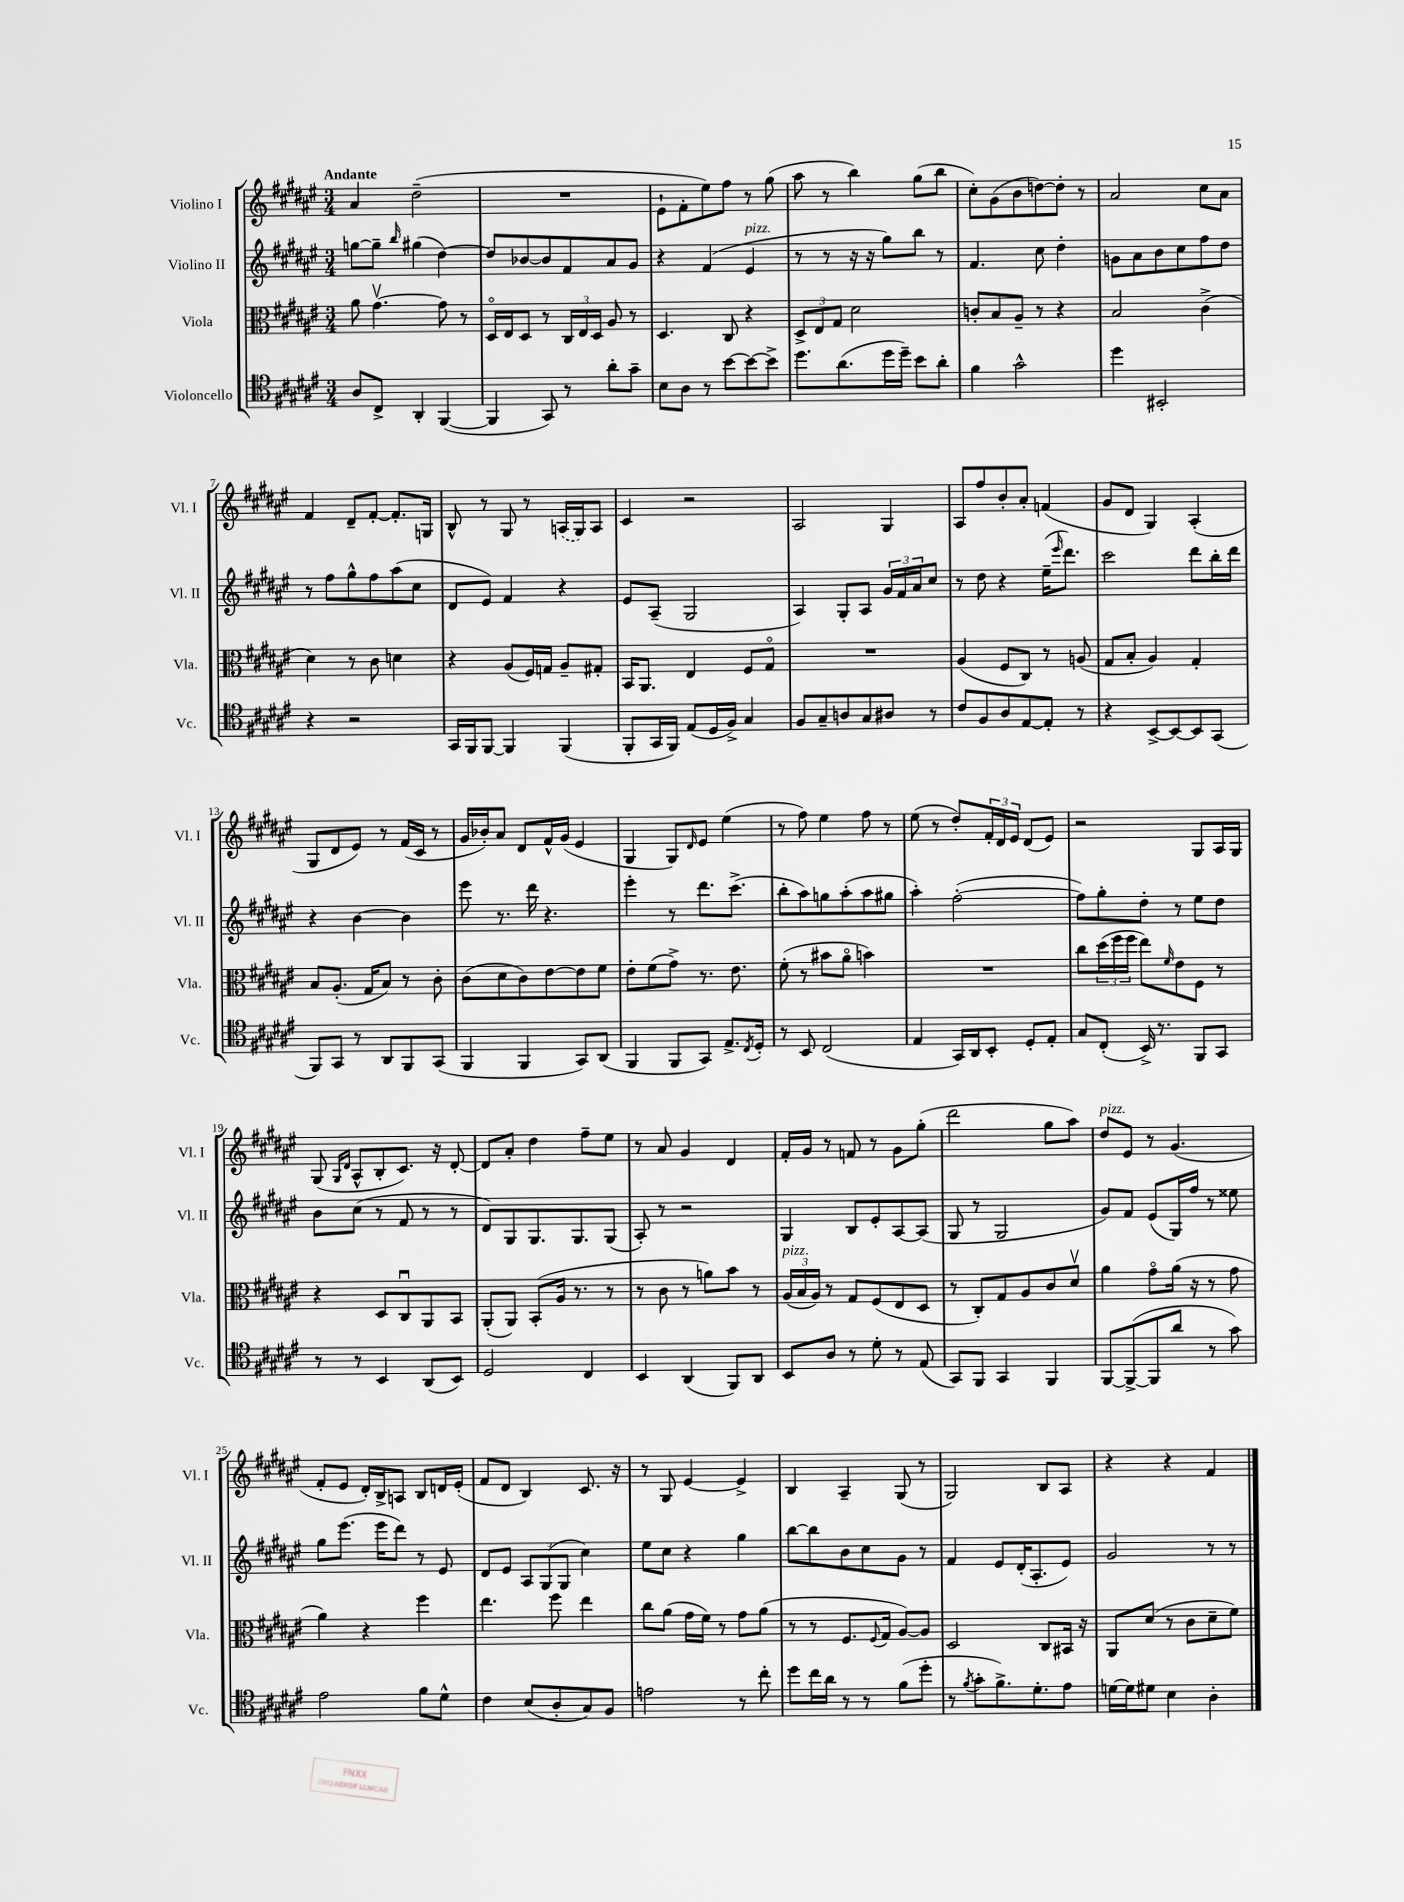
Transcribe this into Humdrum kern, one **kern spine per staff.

**kern	**kern	**kern	**kern
*part4	*part3	*part2	*part1
*staff4	*staff3	*staff2	*staff1
*I"Violoncello	*I"Viola	*I"Violino II	*I"Violino I
*I'Vc.	*I'Vla.	*I'Vl. II	*I'Vl. I
*clefC4	*clefC3	*clefG2	*clefG2
*k[f#c#g#d#a#e#]	*k[f#c#g#d#a#e#]	*k[f#c#g#d#a#e#]	*k[f#c#g#d#a#e#]
*M3/4	*M3/4	*M3/4	*M3/4
=1	=1	=1	=1
!	!	!	!LO:TX:a:B:t=Andante
8A#/L	8a#\	[8ggn\L	4a#/
8C#^/J	[4.g#v\	8gg~\J]	.
.	.	16qqbb/	.
4AA#'/	.	(4gg#X\	(2dd#~\
([4FF#/	8g#\]	[4dd#\)	.
.	8r	.	.
=2	=2	=2	=2
4FF#/]	16D#/LL	8dd#/L]	2.r
.	16E#/J	.	.
.	8D#/J	[8b-X/	.
8GG#/)	8r	8b-/]	.
8r	24C#/LL	8f#/	.
.	24E#/	.	.
.	24D#/JJ	.	.
8a#'\L	8A#/	8a#/	.
8g#~\J	8r	8g#/J	.
=3	=3	=3	=3
8B\L	4.D#/	4r	8e#`\L
8A#\J	.	.	8f#'\
8r	.	(4f#/	8ee#\)
[8b\L	8C#/	.	8ff#\J
!	!	!LO:TX:a:i:t=pizz.	!
8b\_	4r	4e#/	8r
8b^\J]	.	.	(8gg#\
=4	=4	=4	=4
8.dd#\L	12D#^/L	8r	8aa#\
.	12E#/	.	.
.	.	8r	8r
.	12G#/J	.	.
(8.a#\	.	.	.
.	2d#\	16r	4bb\)
.	.	16r	.
16dd#\L	.	8gg#\L)	.
16dd#~\JJ)	.	.	.
8b\L	.	8bb\J	(8gg#\L
8a#'\J	.	8r	8bb\J
=5	=5	=5	=5
4f#\	8cn'/L	4.f#/	8cc#'\L)
.	8B/	.	(8g#\
2g#^^\	8A#~/J	.	8b\
.	8r	8cc#\	[8ddn\)
.	4r	4dd#'\	8dd'\J]
.	.	.	8r
=6	=6	=6	=6
4dd#\	2B/	8gn\L	2a#/
.	.	8a#\	.
2BB#X'/	.	8b\	.
.	.	8cc#\	.
.	(4c#^\	8ff#\	8cc#\L
.	.	8dd#\J	8a#\J
!!LO:LB:g=z
=7	=7	=7	=7
4r	4d#\)	8r	4f#/
.	.	8ff#\L	.
2r	8r	8gg#^^\	8d#~/L
.	8c#\	8ff#\	[8f#'/J
.	4dn\	(8aa#\	8.f#'/L]
.	.	8cc#\J	.
.	.	.	16Gn/Jk
=8	=8	=8	=8
16GG#/LL	4r	8d#/L	8B^^/
16FF#/J	.	.	.
[8FF#/J	.	8e#/J)	8r
4FF#/]	(8A#/L	4f#/	8G#/
.	16F#/L)	.	8r
.	16Gn/JJ	.	.
(4FF#/	8A#~/L	4r	(16An/LL
.	.	.	16G#/J)
.	8G#X'/J	.	8A/J
=9	=9	=9	=9
8FF#'/L	16BB/KL	8e#/L	4c#/
.	8.AA#/J	.	.
16GG#/L	.	(8A#~/J	.
16FF#/JJ)	.	.	.
(8E#/L	4E#/	2G#/	2r
16D#/L	.	.	.
16F#^/JJ)	.	.	.
4G#/	8F#/L	.	.
.	8G#/J	.	.
=10	=10	=10	=10
8F#/L	2.r	4A#/)	2A#/
8G#~/	.	.	.
8An/	.	8G#'/L	.
8G#/	.	8A#/J	.
8A#X/J	.	24g#/LL	4G#/
.	.	24f#/	.
.	.	24a#/J	.
8r	.	8cc#/J	.
=11	=11	=11	=11
8c#/L	(4A#/	8r	8A#/L
8F#/	.	8dd#\	8ff#/
8A#/	8F#/L	4r	8b'/
[8E#/	8C#/J)	.	8a#'/J
8E#'/J]	8r	(16ee#~\KL	(4fn/
.	.	16qqeee#/	.
.	.	8.ddd#\J)	.
8r	(8An/	.	.
=12	=12	=12	=12
4r	8G#/L	2ccc#\	8g#/L
.	8B'/J	.	8d#/J
[8BB^/L	4A#/)	.	4G#/)
8BB/_	.	.	.
8BB/]	4G#'/	8ddd#\L	(4A#'/
(8GG#/J	.	16bb'\L	.
.	.	16ddd#\JJ	.
!!LO:LB:g=z
=13	=13	=13	=13
8FF#/L)	8B/L	4r	8G#/L
8GG#/J	(8.A#'/J	.	8d#/
8r	.	[4b\	8e#/J)
.	16G#/KL	.	.
8AA#/L	8B/J)	.	8r
8FF#/	8r	4b\]	(16f#/LL
.	.	.	16c#/JJ
(8GG#/J	8c#'\	.	8r
=14	=14	=14	=14
4FF#/	(8c#\L	8eee#\	16g#/LL
.	.	.	16b-X'/J)
.	8d#\	8.r	8a#/J
4FF#/	8c#\)	.	8d#/L
.	.	16ddd#\	.
.	[8e#\	4.r	16f#^^/L
.	.	.	(16g#/JJ
8GG#/L)	8e#\]	.	4e#/
(8AA#/J	8f#\J	.	.
=15	=15	=15	=15
4FF#/	8e#'\L	4eee#'\	4G#/
.	(8f#\	.	.
8FF#/L	8g#^\J)	8r	8G#/L)
.	.	.	16qqd#/
8GG#/J)	8.r	8.ddd#\L	8e#/J
8.E#^/L	.	.	(4ee#\
.	8.e#\	(8.ccc#^\J	.
8qC#/	.	.	.
16D#'/Jk	.	.	.
=16	=16	=16	=16
8r	(8f#'\	8bb'\L	8r
8BB/	8r	8aa#\)	8ff#\)
(2C#/	8b#X\L	8ggn\	4ee#\
.	8a#\J	(8aa#'\	.
.	4bn\)	8aa#\	8ff#\
.	.	8gg#X\J	8r
=17	=17	=17	=17
4E#/	2.r	4aa#'\)	(8ee#\
.	.	.	8r
16GG#/LL)	.	([2ff#'\	8dd#'/L)
16AA#/J	.	.	.
8BB'/J	.	.	24f#'/L
.	.	.	24d#/
.	.	.	24e#/JJ
8D#'/L	.	.	(8d#/L
8E#'/J	.	.	8e#/J)
=18	=18	=18	=18
8G#/L	8cc#\L	8ff#\L])	2r
(8C#'/J	(24dd#\L	8gg#'\	.
.	24ff#\	.	.
.	24ff#\JJ	.	.
16BB^/)	8ee#\L)	8dd#'\J	.
8.r	.	.	.
.	16qqf#/	.	.
.	8e#\	8r	.
8FF#/L	8F#\J	8ee#\L	8G#/L
8GG#/J	8r	8dd#\J	16A#/L
.	.	.	16G#/JJ
!!LO:LB:g=z
=19	=19	=19	=19
8r	4r	8b\L	(8G#/
.	.	.	16qqG#/LL
.	.	.	16qqd#/JJ
8r	.	(8cc#\J	8A#^^/L
4BB/	8D#/L	8r	8B'/
.	8C#u/	8f#/	8.c#/J)
(8AA#/L	8AA#/	8r	.
.	.	.	16r
8BB/J)	8BB/J	8r	[8d#'/
=20	=20	=20	=20
2D#/	(8AA#'/L	8d#/L)	8d#/L]
.	8AA#/J)	8G#/	8a#'/J
.	(8BB'/L	8.G#/	4dd#\
.	16A#/Jk	.	.
.	8.r	8.G#/	.
4C#/	.	.	8ff#~\L
.	8r	(8G#/J	8ee#\J
=21	=21	=21	=21
4BB/	8r	8A#'/)	8r
.	8c#\	8r	8a#/
(4AA#/	8r	2r	4g#/
.	8an\L)	.	.
8FF#/L)	8b\J	.	4d#/
8AA#/J	8r	.	.
=22	=22	=22	=22
!	!LO:TX:a:i:t=pizz.	!	!
8BB/L	(24A#/LL	4G#/	16f#'/LL
.	24B/	.	.
.	.	.	16g#/JJ
.	24A#/JJ)	.	.
8A#/J	8r	.	8r
8r	8G#/L	8B/L	8fn/
8d#'\	(8F#/	8e#'/	8r
8r	8E#/	[8A#/	8g#\L
(8E#/	8D#/J	(8A#/J]	(8gg#'\J
=23	=23	=23	=23
8GG#/L)	8r	8G#/	2ddd#\
8FF#/J	8C#'/L)	8r	.
4GG#/	8G#/	2G#/	.
.	8A#/	.	.
4FF#/	8c#/	.	8gg#\L
.	8d#v/J	.	8aa#\J)
=24	=24	=24	=24
!	!	!	!LO:TX:a:i:t=pizz.
[8FF#/L	4a#\	8g#/L)	8dd#/L
(8FF#^/_	.	8f#/J	8e#/J
8FF#/]	8g#\L	(8e#/L	8r
8a#/J	(16a#\Jk	16G#/L)	(4.g#/
.	16r	16ff#/JJ	.
8r	8r	8r	.
8g#\)	8g#\	8ee##X\	.
!!LO:LB:g=z
=25	=25	=25	=25
2e#\	4a#\)	8gg#\L	8f#'/L
.	.	(8.eee#\J	8e#/J
.	4r	.	16d#'/LL)
.	.	16eee#\KL	16B^/J
.	.	8ddd#\J)	8An/J
8f#\L	4ff#\	8r	8B/L
8d#^^\J	.	8e#/	16dn/L
.	.	.	(16e#'/JJ
=26	=26	=26	=26
4c#\	4.ee#\	8d#/L	8f#/L
.	.	8e#/J	8d#/J
(8B/L	.	12A#/L	4B/)
.	.	(12G#/	.
8A#'/	8ff#\	.	.
.	.	12G#/J	.
8G#/)	4ee#\	4cc#\)	8.c#/
8F#/J	.	.	.
.	.	.	16r
=27	=27	=27	=27
2en\	8cc#\L	8ee#\L	8r
.	(8a#\J	8cc#\J	8G#/
.	16g#\LL	4r	[4e#/
.	16f#\JJ)	.	.
.	8r	.	.
8r	8g#\L	4gg#\	4e#^/]
8cc#'\	(8a#\J	.	.
=28	=28	=28	=28
8dd#\L	8r	[8bb\L	4B/
16cc#\L	8r	8bb\]	.
16a#\JJ	.	.	.
8r	8.F#/L	8b\	4A#~/
8r	.	8cc#\	.
.	8qqF#/	.	.
.	16G#/Jk	.	.
(8f#\L	[8A#/L)	8g#\J	(8G#/
8dd#'\J	8A#/J]	8r	8r
=29	=29	=29	=29
8r	2D#/	4f#/	2G#/)
8qf#/	.	.	.
8g#'\L	.	.	.
8.f#^\)	.	8e#/L	.
.	.	(16d#'/K	.
8.d#'\	.	8.A#'/	.
.	8C#/L	.	8B/L
8e#\J	16BB#X/Jk	8e#/J)	8A#/J
.	16r	.	.
=30	=30	=30	=30
[16dn\LL	8AA#/L	2g#/	4r
16d\J]	.	.	.
8d#X\J	(8d#/J	.	.
4B\	8r	.	4r
.	8c#\L	.	.
4A#'\	8d#~\	8r	4f#/
.	8f#\J)	8r	.
==	==	==	==
*-	*-	*-	*-
